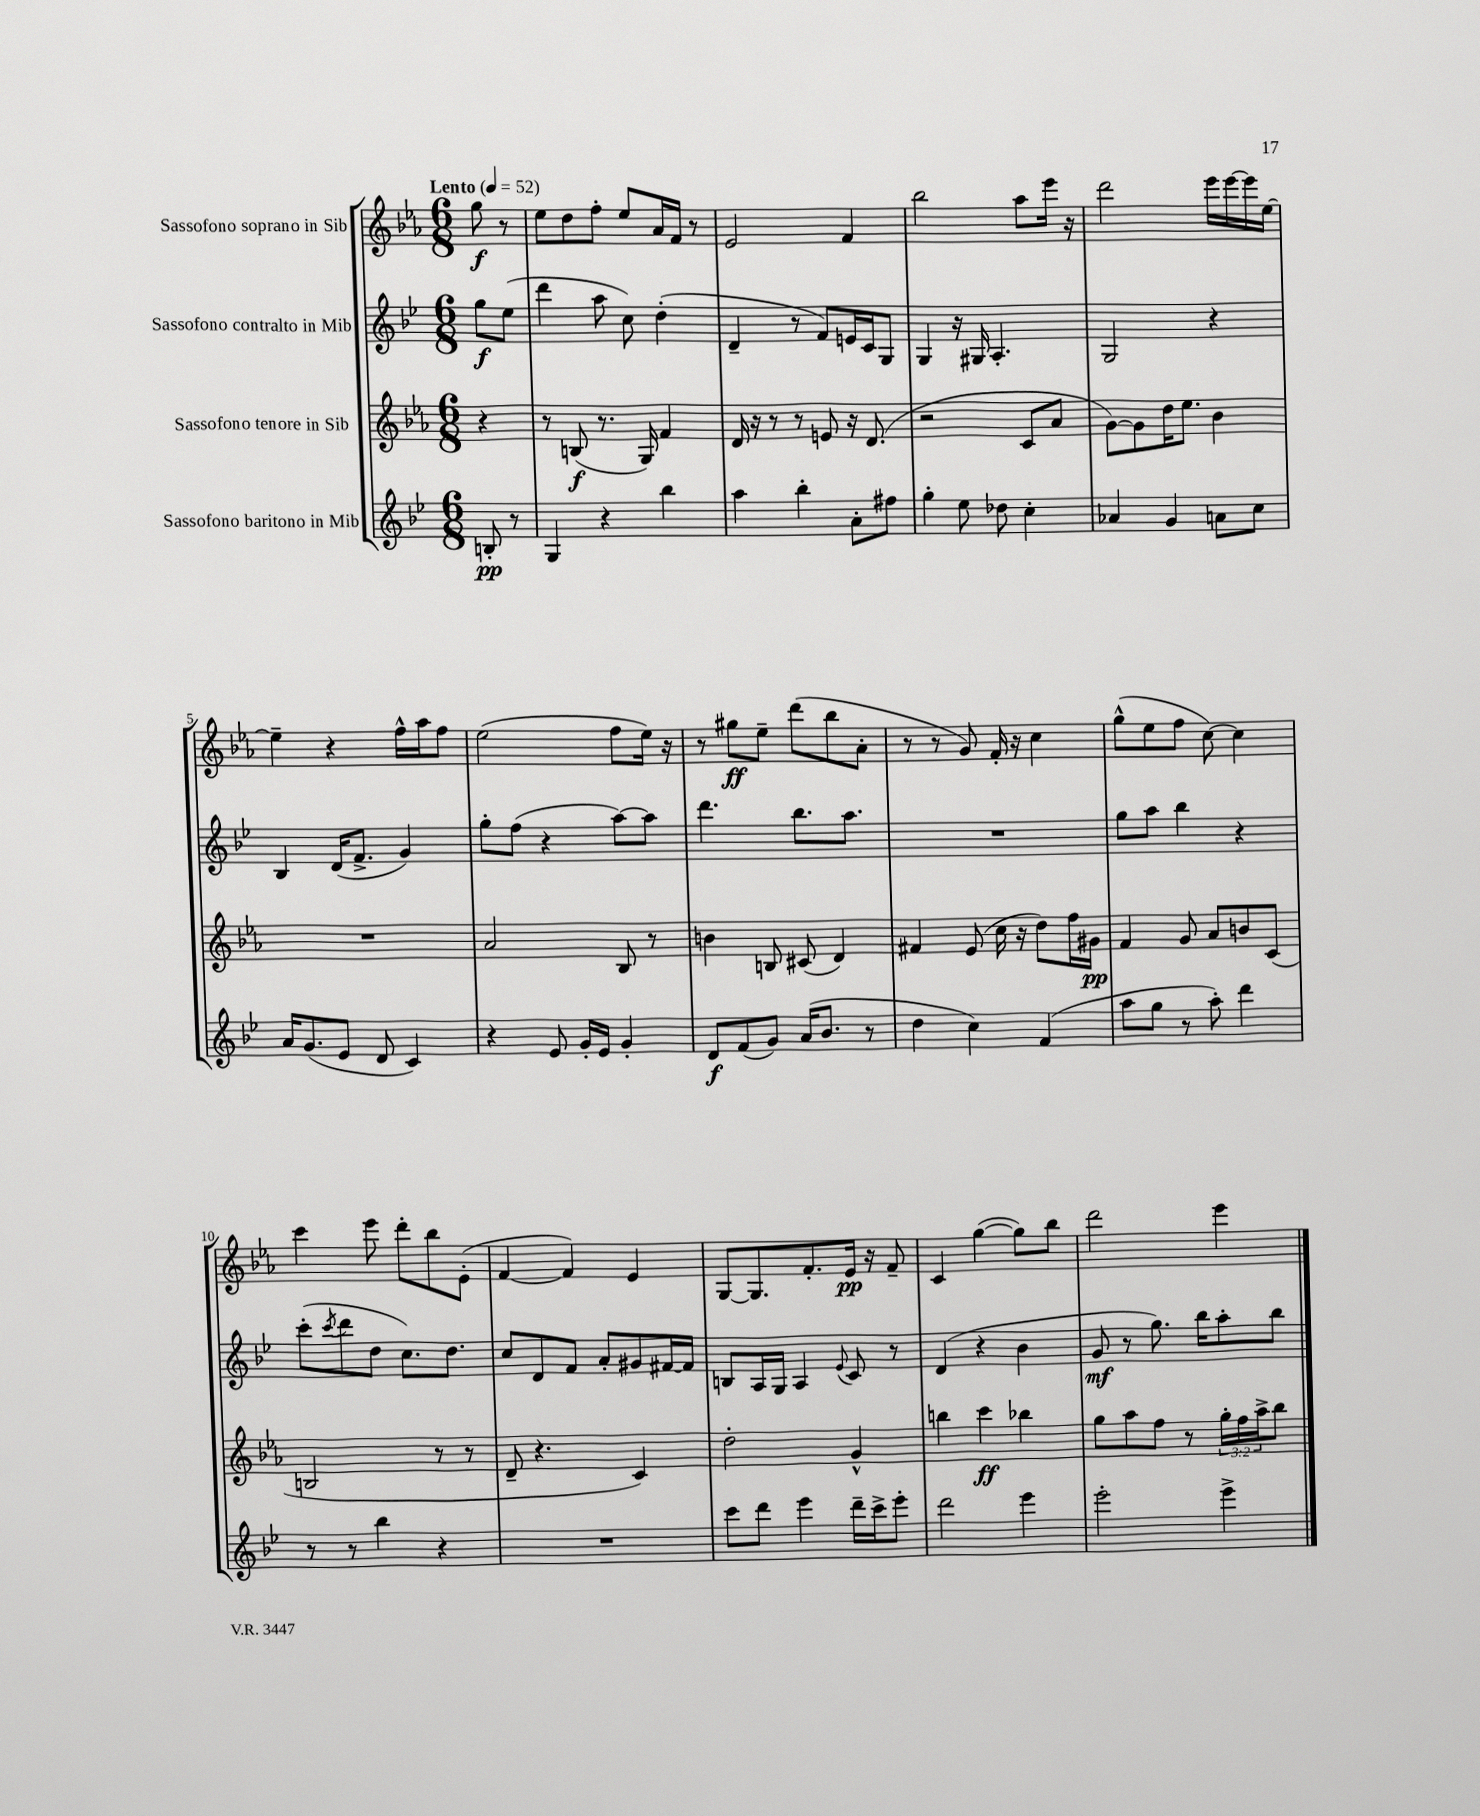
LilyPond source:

<<
\new StaffGroup <<
\new Staff = "s0" \with { instrumentName = "Sassofono soprano in Sib" } {
    \clef treble \key ees \major \numericTimeSignature \time 6/8 \partial 4 \tempo "Lento" 4 = 52
    g''8\f r8 |
    ees''8 d''8 f''8-. ees''8 aes'16 f'16 r8 |
    ees'2 f'4 |
    bes''2 aes''8 ees'''16 r16 |
    d'''2 ees'''16 ees'''16~ ees'''16 ees''16~ |
    ees''4-- r4 f''16-^ aes''16 f''8 |
    ees''2( f''8 ees''16) r16 |
    r8 gis''8\ff ees''8-- d'''8( bes''8 aes'8-. |
    r8 r8 g'8) f'16-. r16 c''4 |
    g''8-^( ees''8 f''8 c''8~) c''4 |
    c'''4 ees'''8 d'''8-. bes''8 ees'8-.( |
    f'4~ f'4) ees'4 |
    g8~ g8. f'8.-. ees'16\pp r16 f'8-- |
    c'4 g''4~( g''8) bes''8 |
    d'''2 ees'''4 \bar "|." |
}
\new Staff = "s1" \with { instrumentName = "Sassofono contralto in Mib" } {
    \clef treble \key bes \major \numericTimeSignature \time 6/8 \partial 4
    g''8\f ees''8( |
    d'''4 a''8 c''8) d''4-.( |
    d'4-- r8 f'8) e'16 c'16 g8 |
    g4 r16 gis16 a4.-. |
    g2 r4 |
    bes4 d'16( f'8.-> g'4) |
    g''8-. f''8( r4 a''8~) a''8 |
    d'''4. bes''8. a''8. |
    R2. |
    g''8 a''8 bes''4 r4 |
    c'''8-.( \acciaccatura { c'''8 } d'''8 d''8 c''8.) d''8. |
    c''8 d'8 f'8 a'8-. gis'8 fis'16~ fis'16 |
    b8 a16 g16 a4 \appoggiatura { ees'8 } c'8 r8 |
    d'4( r4 bes'4 |
    g'8\mf r8 g''8.) bes''16 a''8-. bes''8 \bar "|." |
}
\new Staff = "s2" \with { instrumentName = "Sassofono tenore in Sib" } {
    \clef treble \key ees \major \numericTimeSignature \time 6/8 \override Staff.TupletNumber.text = #tuplet-number::calc-fraction-text \partial 4
    r4 |
    r8 b8\f( r8. g16) f'4 |
    d'16 r16 r8 r8 e'8 r16 d'8.( |
    r2 c'8 aes'8 |
    g'8~) g'8 d''16 ees''8. bes'4 |
    R2. |
    aes'2 bes8 r8 |
    b'4 b8 cis'8( d'4) |
    fis'4 ees'8( c''16 r16 d''8) f''16 gis'16\pp |
    f'4 g'8 aes'8 b'8 c'8( |
    b2 r8 r8 |
    d'8-- r4. c'4) |
    d''2-. g'4-^ |
    b''4 c'''4\ff bes''4 |
    g''8 aes''8 f''8 r8 \tuplet 3/2 { g''16-. f''16 aes''16-> } bes''8 \bar "|." |
}
\new Staff = "s3" \with { instrumentName = "Sassofono baritono in Mib" } {
    \clef treble \key bes \major \numericTimeSignature \time 6/8 \partial 4
    b8-.\pp r8 |
    g4 r4 bes''4 |
    a''4 bes''4-. a'8-. fis''8 |
    g''4-. ees''8 des''8 c''4-. |
    aes'4 g'4 a'8 c''8 |
    a'16 g'8.( ees'8 d'8 c'4) |
    r4 ees'8 g'16-. ees'16 g'4-. |
    d'8\f f'8( g'8) a'16( bes'8. r8 |
    d''4 c''4) f'4( |
    a''8 g''8 r8 a''8-.) d'''4 |
    r8 r8 bes''4 r4 |
    R2. |
    c'''8 d'''8 ees'''4 d'''16-- c'''16-> ees'''8-. |
    d'''2 ees'''4 |
    ees'''2-. ees'''4-> \bar "|." |
}
>>
>>
